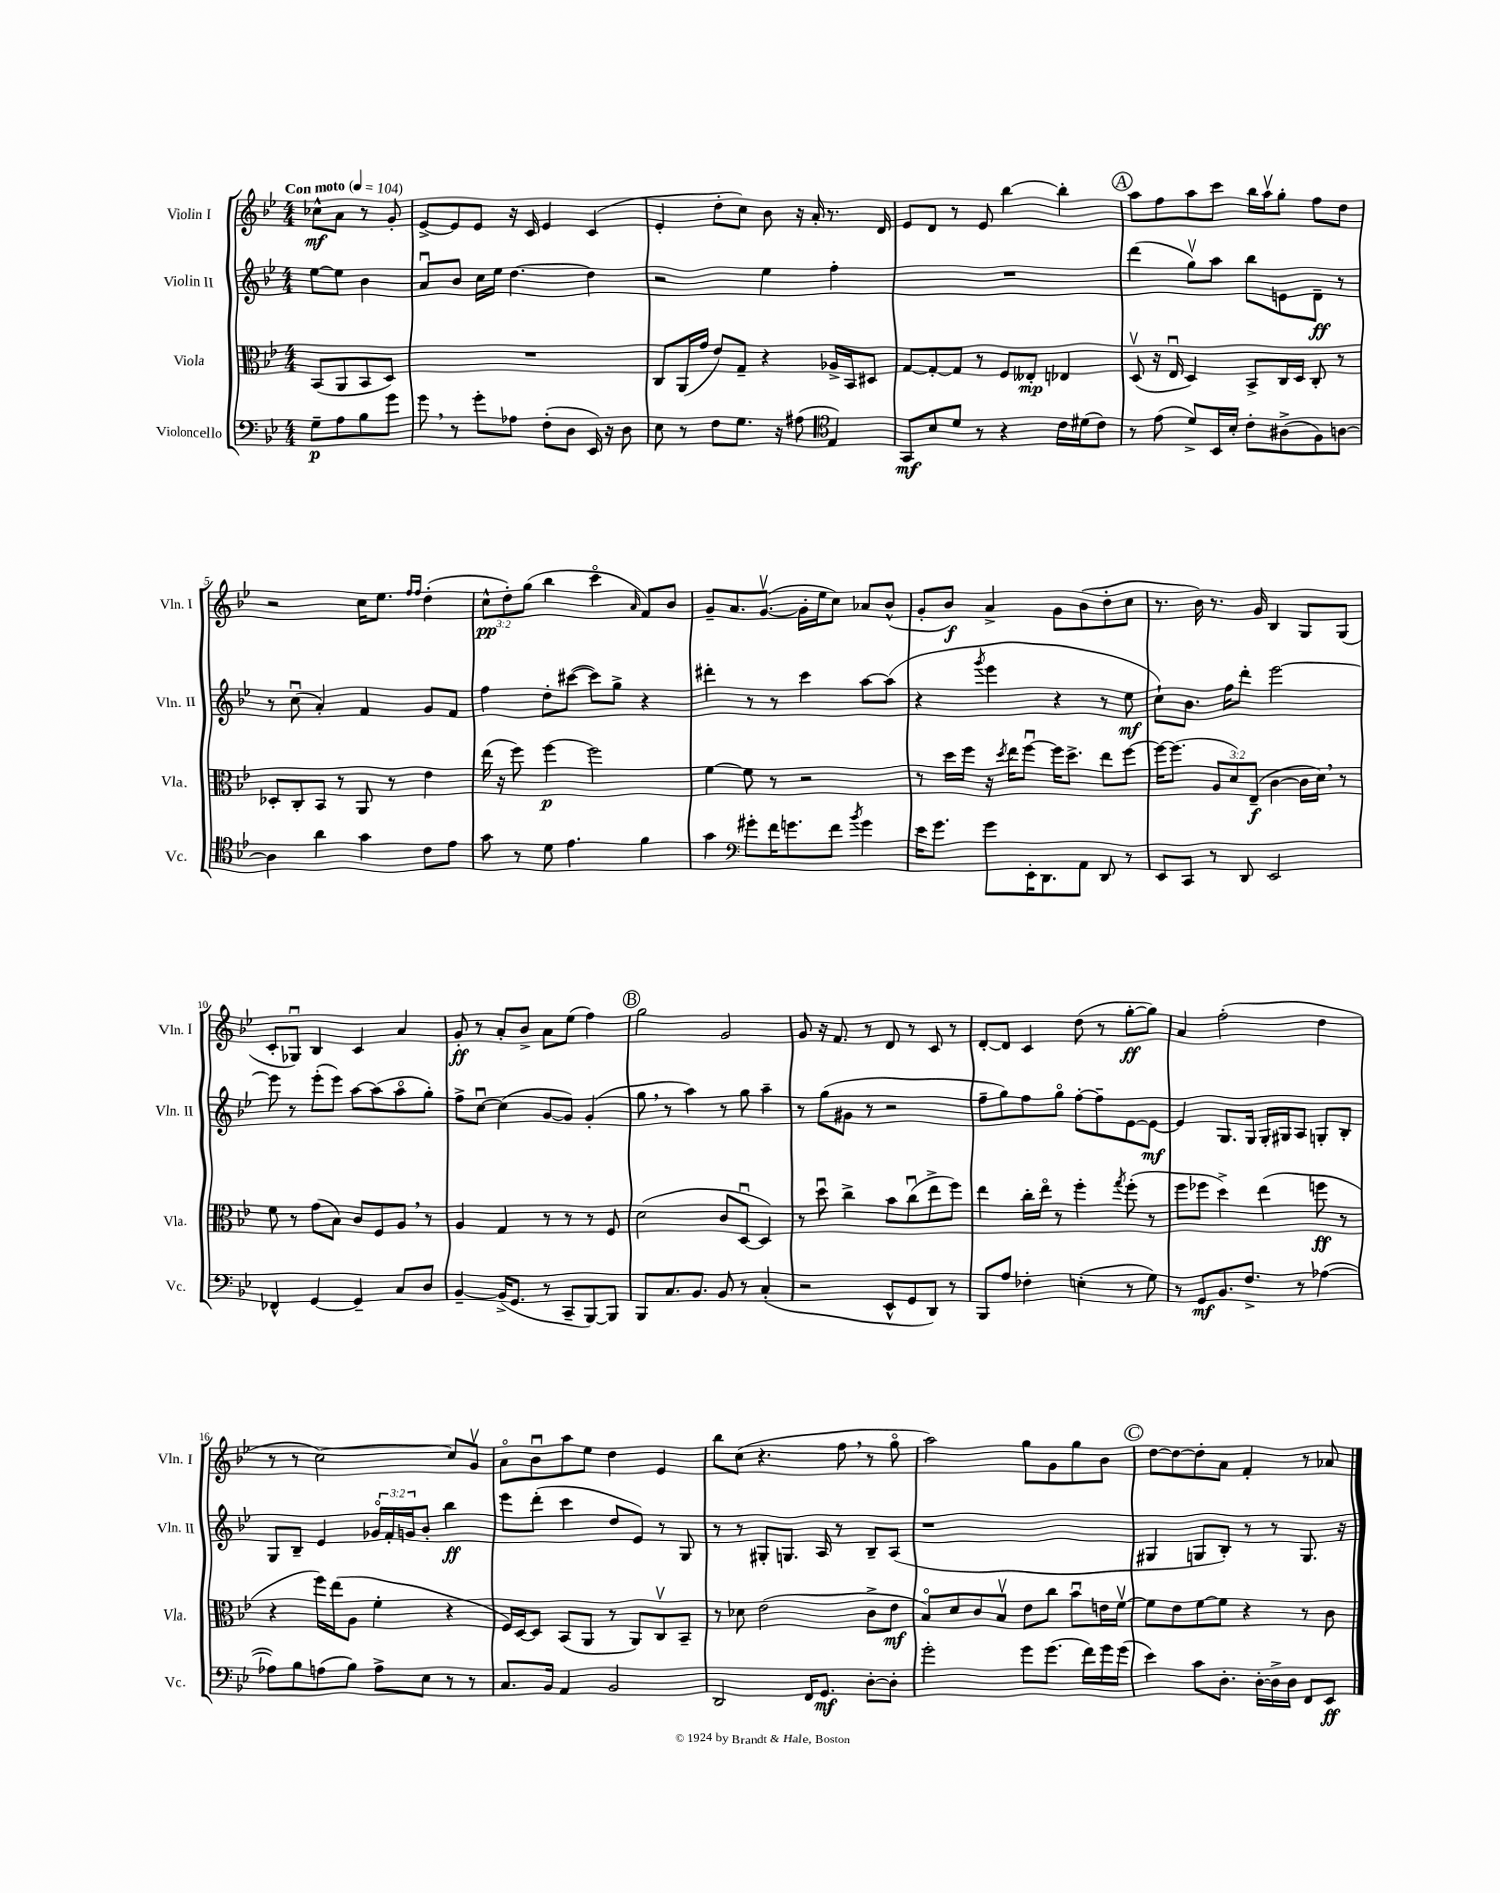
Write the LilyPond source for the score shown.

<<
\new StaffGroup <<
\new Staff = "s0" \with { instrumentName = "Violin I" shortInstrumentName = "Vln. I" } {
    \clef treble \key bes \major \numericTimeSignature \time 4/4 \override Staff.TupletNumber.text = #tuplet-number::calc-fraction-text \partial 2 \tempo "Con moto" 4 = 104
    ces''8-^\mf a'8 r8 g'8-. |
    ees'8~-> ees'8 ees'8 r16 c'16 ees'4 c'4( |
    ees'4-. d''8-. c''8) bes'8 r16 a'16-. r8. d'16 |
    ees'8 d'8 r8 ees'8 bes''4~ bes''4-. |
    \mark \markup { \circle "A" } a''8 f''8 a''8 c'''8 bes''16 a''16\upbow g''8-. f''8 d''8 |
    r2 c''16 ees''8. \grace { f''16 f''16 } d''4-.( |
    \tuplet 3/2 { c''8-^\pp d''8-.) g''8( } bes''4 c'''4\flageolet \grace { a'16 } f'8) bes'8 |
    g'8-- a'8. g'8.~\upbow( g'16-. ees''16 c''8) aes'8 bes'8-^( |
    g'8-. bes'8\f) a'4-> g'8 bes'8( d''8-. c''8 |
    r8. bes'16) r8. g'16 bes4 g8 g8( |
    c'8-. ges8\downbow) bes4 c'4 a'4 |
    g'8-.\ff r8 a'8-. bes'8-> a'8 ees''8( f''4) |
    \mark \markup { \circle "B" } g''2 g'2 |
    g'8 r16 f'8. r8 d'8 r8 c'8 r8 |
    d'8~-. d'8 c'4 d''8( r8 g''8~-.\ff g''8) |
    a'4 f''2-.( d''4 |
    r8 r8 c''2~) c''8 g'8\upbow |
    a'8\flageolet bes'8\downbow a''8 ees''8 d''4 ees'4 |
    bes''8 c''8( r4. f''8 \breathe r8 g''8\flageolet |
    a''2) g''8 g'8 g''8 bes'8 |
    \mark \markup { \circle "C" } d''8~ d''8~ d''8-. a'8 f'4-. r8 aes'8 \bar "|." |
}
\new Staff = "s1" \with { instrumentName = "Violin II" shortInstrumentName = "Vln. II" } {
    \clef treble \key bes \major \numericTimeSignature \time 4/4 \override Staff.TupletNumber.text = #tuplet-number::calc-fraction-text \partial 2
    ees''8~ ees''8 bes'4 |
    a'8\downbow bes'8 c''16 ees''16 d''4.~ d''4 |
    r2 ees''4 f''4-. |
    R1 |
    \mark \markup { \circle "A" } d'''4( g''8\upbow) a''8 bes''8 e'8 d'8--\ff r8 |
    r8 c''8\downbow( a'4-.) f'4 g'8 f'8 |
    f''4 d''8-. cis'''8~( cis'''8) g''8-> r4 |
    dis'''4-. r8 r8 c'''4 a''8~ a''8( |
    r4 \acciaccatura { g'''8 } ees'''4 r4 r8 ees''8\mf |
    c''8-!) bes'8. f''16 d'''8-. ees'''2~ |
    ees'''8 r8 ees'''8-.( ees'''8) a''8~ a''8( a''8\flageolet g''8-.) |
    f''8-> c''8~\downbow c''4( g'8~ g'8) g'4-.( |
    \mark \markup { \circle "B" } g''8 \breathe r8 a''4) r8 g''8 a''4-- |
    r8 g''8( gis'8 r8 r2 |
    f''8-- g''8) f''8 g''8\flageolet f''8~-. f''8-- ees'8~ ees'8~\mf |
    ees'4 g8. g16 g16-. gis16 a8 g8-. bes8-. |
    g8 bes8-- ees'4 \tuplet 3/2 { ges'16\flageolet f'16-. g'16 } bes'8-. bes''4\ff |
    ees'''8 d'''8-.( c'''4 d''8 ees'8) r8 g8 |
    r8 r8 gis8-. g8. a16 r8 bes8-- a8( |
    r1 |
    \mark \markup { \circle "C" } gis4 g8 bes8-.) r8 r8 g8. r16 \bar "|." |
}
\new Staff = "s2" \with { instrumentName = "Viola" shortInstrumentName = "Vla." } {
    \clef alto \key bes \major \numericTimeSignature \time 4/4 \override Staff.TupletNumber.text = #tuplet-number::calc-fraction-text \partial 2
    bes,8( a,8 bes,8 d8) |
    R1 |
    c8 a,16( g'16 ees'8) g8-- r4 aes16-> bes,16 dis8 |
    g8~ g8~-. g8 r8 f8 eeses8-.\mp ees4 |
    \mark \markup { \circle "A" } d8\upbow( r16 ees16\downbow d4) bes,8-> c16 d16 c8-. r8 |
    des8-. c8-. bes,8 r8 a,8 r8 ees'4 |
    ees''16( r16 f''8) f''4~\p f''2 |
    f'4~ f'8 r8 r2 |
    r8 d''16 f''16 r16 \acciaccatura { d''8 } ees''16 f''8~\downbow f''16 d''8.-> ees''8 f''8~ |
    f''16~ f''8.( \tuplet 3/2 { a8 d'8) ees8--\f( } c'4~ c'16 d'16) \breathe r8 |
    f'8 r8 g'8( bes8) c'8 f8 a8 \breathe r8 |
    a4 g4 r8 r8 r8 f8 |
    \mark \markup { \circle "B" } d'2( c'8 d8~\downbow d4) |
    r8 d''8\downbow c''4-> bes'8 c''8\downbow( ees''8-> f''8) |
    ees''4 c''16-. ees''16\flageolet r8 f''4-. \acciaccatura { g''8 } f''8-.( r8 |
    f''8 fes''8 d''4->) ees''4( f''8\ff r8 |
    r4 f''16) ees''16( a8 f'4-. r4 |
    f16) d16~ d8 bes,8( a,8 r8 a,8) c8\upbow bes,8-- |
    r8 des'8 ees'2( c'8-> ees'8\mf |
    bes8\flageolet) d'8 c'8 bes8\upbow ees'8 c''8 bes'8\downbow e'16 f'16~\upbow |
    \mark \markup { \circle "C" } f'8 ees'8 f'8~ f'8 r4 r8 c'8 \bar "|." |
}
\new Staff = "s3" \with { instrumentName = "Violoncello" shortInstrumentName = "Vc." } {
    \clef bass \key bes \major \numericTimeSignature \time 4/4 \partial 2
    g8--\p a8 bes8 g'8 |
    g'8 \breathe r8 g'8-. aes8 f8-.( d8 ees,16) r16 d8 |
    ees8 r8 f8 g8. r16 ais8( \clef tenor ees4) |
    g,8\mf bes8 d'8 r8 r4 c'16 dis'16( c'8) |
    \mark \markup { \circle "A" } r8 ees'8( d'8->) bes,16 bes16-. c'8-. ais8->( f8) a8~ |
    a4 a'4 g'4 c'8 ees'8 |
    g'8 r8 d'8 ees'4. f'4 |
    g'4 \clef bass gis'8-. f'16 g'8. f'8 \acciaccatura { bes'8 } g'4 |
    ees'16 g'8. g'8 ees,16-. d,8. a,8 d,8 r8 |
    ees,8 c,8 r8 d,8 ees,2 |
    fes,4-^ g,4~ g,4-- c8 d8 |
    bes,4~-- bes,16->( g,8. r8 c,8-- bes,,8~) bes,,8 |
    \mark \markup { \circle "B" } bes,,8 c8. bes,8. bes,8 r8 c4-.( |
    r2 ees,8-^ g,8 d,8) r8 |
    bes,,8 a8 fes4-. e4-.( r8 g8) |
    r8 g,8\mf bes,8. f8.-> r8 aes4~( |
    aes8) bes8 a8( bes8) a8-> ees8 r8 r8 |
    c8. bes,16 a,4 bes,2 |
    d,2 f,16 g,8.\mf d8~-. d8-. |
    g'2-. g'8 g'8.( f'16) g'16 g'16( |
    \mark \markup { \circle "C" } ees'4) c'8 d8.-. d16~-. d16-> d16 f,8 ees,8\ff \bar "|." |
}
>>
>>
